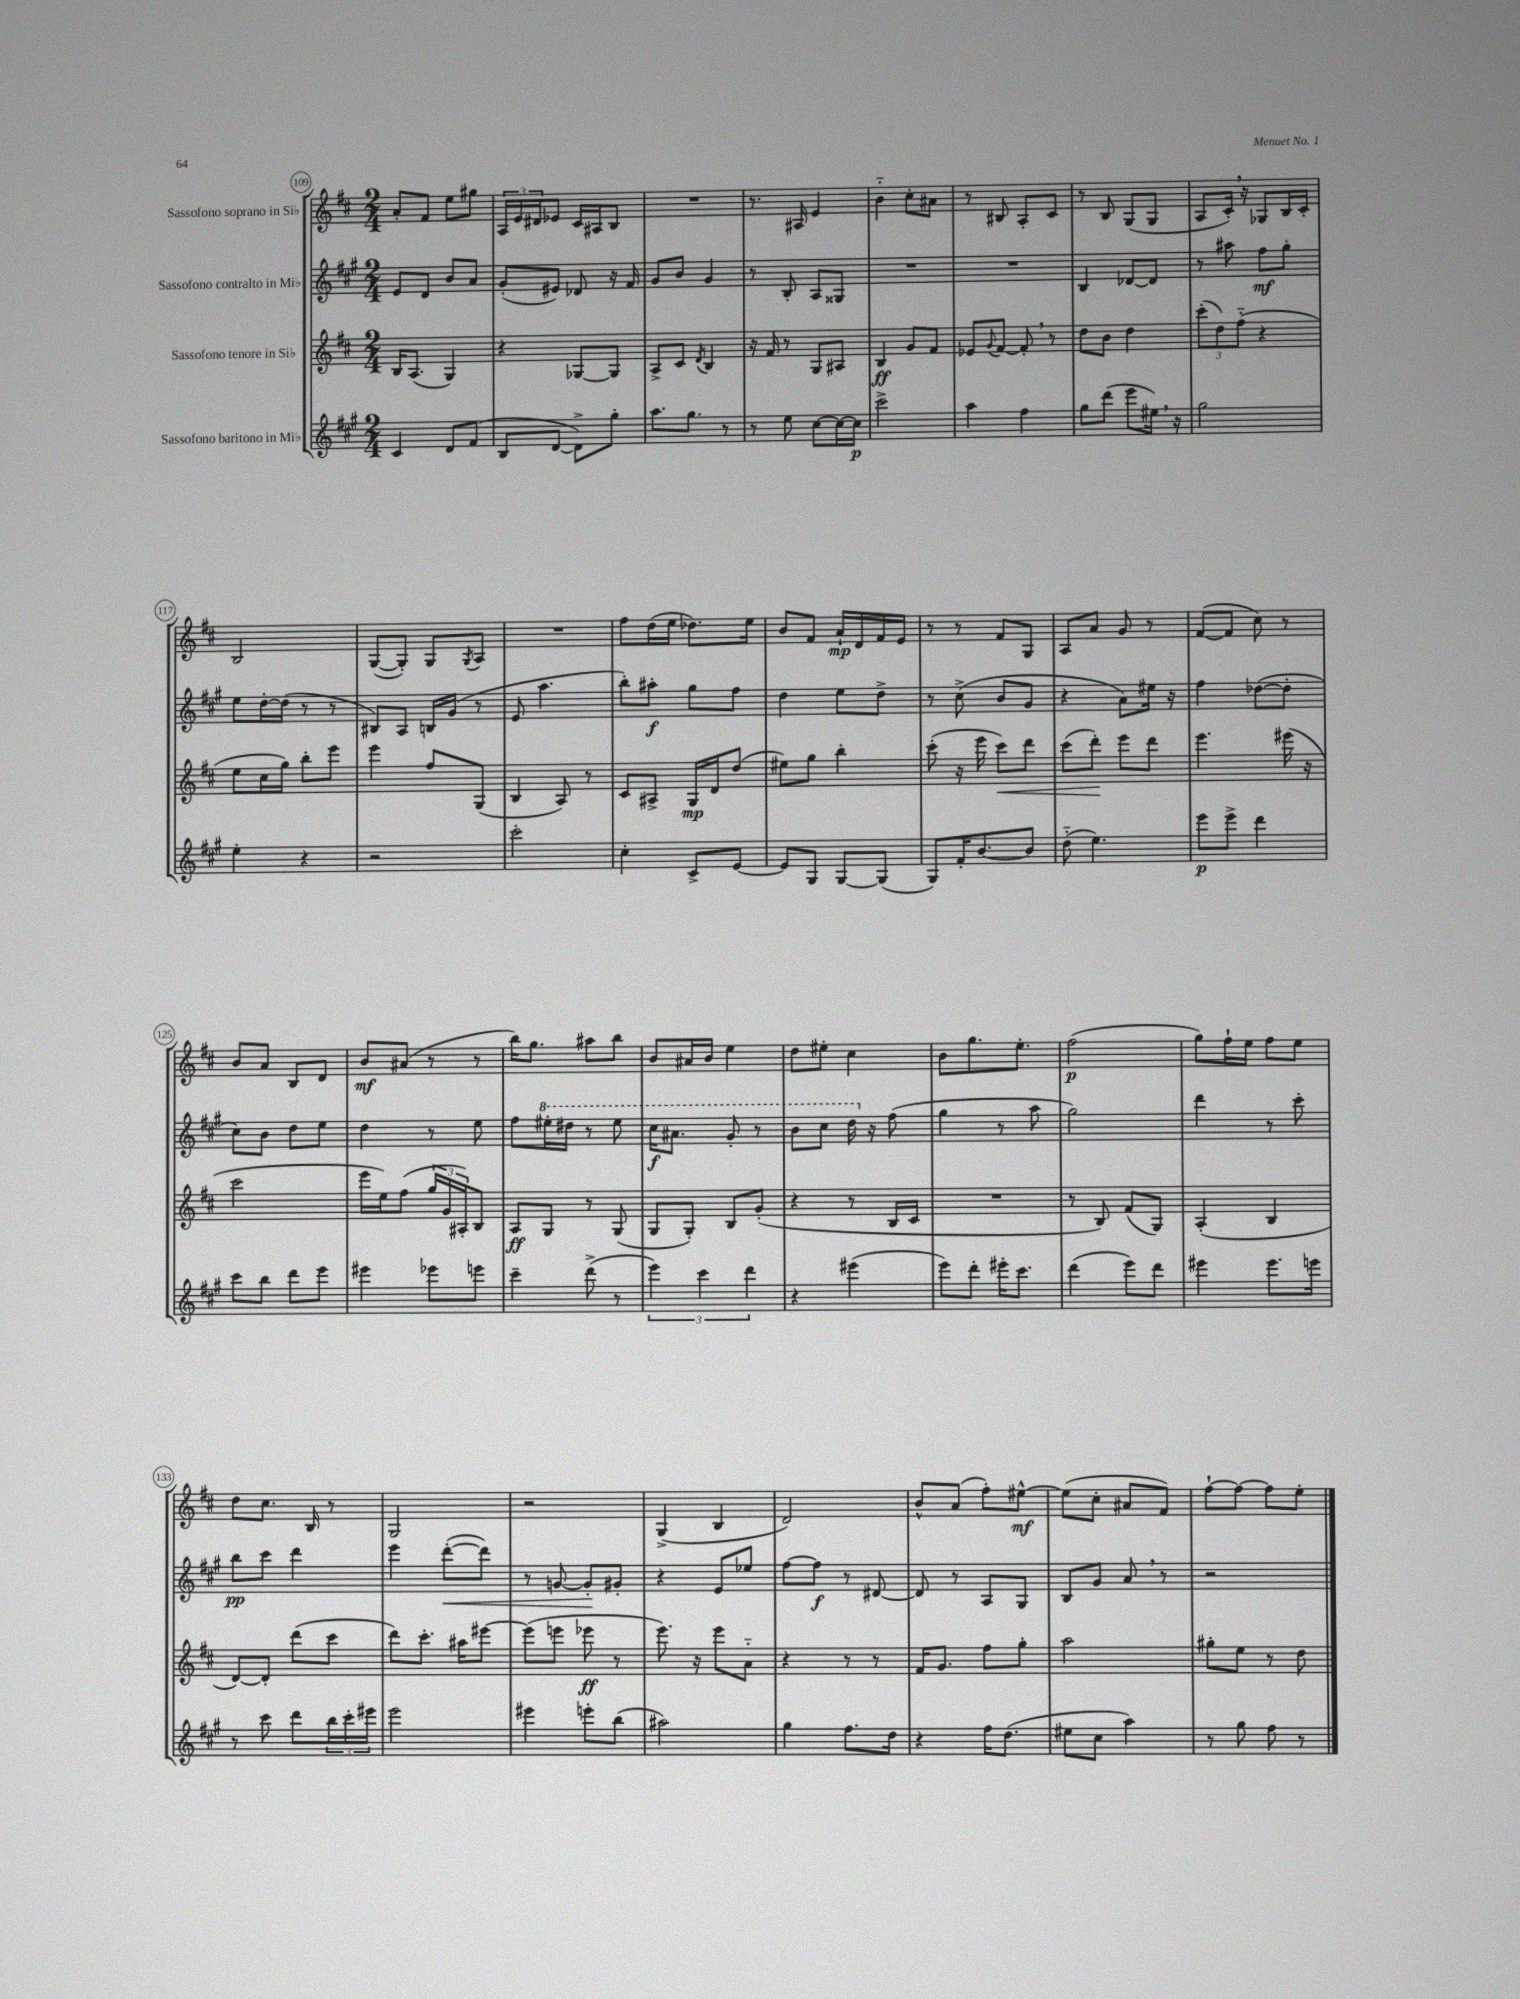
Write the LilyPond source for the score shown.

<<
\new StaffGroup <<
\new Staff = "s0" \with { instrumentName = "Sassofono soprano in Sib" } {
    \clef treble \key d \major \numericTimeSignature \time 2/4
    a'8-. fis'8 e''8 gis''8 |
    \tuplet 3/2 { a16 e'16 dis'16 } ees'8 cis'16 ais16 b8 |
    R2 |
    r8. ais16 e'4 |
    b'4-_ cis''8-. ais'8 |
    r8 bis8 a8-. cis'8 |
    r8 b8 g8( g8 |
    a8 cis'16-.) \breathe r16 ges8 b16 cis'16-. |
    b2 |
    g8~( g8-.) g8 \acciaccatura { g8 } a8 |
    R2 |
    fis''8 d''16( e''16 des''8.) e''16 |
    b'8 fis'8 a'16-!\mp d'16 fis'16 e'16 |
    r8 r8 fis'8 g8 |
    a8 a'8 g'8 r8 |
    fis'8~( fis'8 cis''8) r8 |
    b'8 a'8 b8 d'8 |
    b'8\mf ais'8( r8 r8 |
    b''16) g''8. ais''8 b''8 |
    b'8 ais'16 b'16 e''4 |
    d''8 eis''8-. cis''4 |
    b'8 g''8. e''8.-. |
    fis''2\p( |
    g''8) fis''16-! e''16 fis''8 e''8 |
    d''8 cis''8. b16 r8 |
    g2 |
    r2 |
    g4->( b4 |
    d'2) |
    b'8-^ a'8( fis''8-.) eis''8~-^\mf |
    eis''8( cis''8-. ais'8 fis'8) |
    fis''8~-! fis''8~ fis''8 e''8-. \bar "|." |
}
\new Staff = "s1" \with { instrumentName = "Sassofono contralto in Mib" } {
    \clef treble \key a \major \numericTimeSignature \time 2/4
    e'8 d'8 b'8 a'8 |
    gis'8-.( eis'8) des'8 r16 fis'16 |
    gis'8 b'8 gis'4 |
    r8 b8-. a8 gisis8 |
    R2 |
    R2 |
    b4 des'8~ des'8 |
    r8 ais''8 fis''8\mf gis''8-. |
    e''8 d''16~-. d''16( r8 r8 |
    bis8) a8 b16 gis'16( r8 |
    e'8 a''4. |
    b''8-.) ais''8-.\f gis''8 fis''8 |
    d''4 e''8 d''8-> |
    r8 cis''8->( b'8 gis'8 |
    r4 a'8) eis''16 r16 |
    fis''4 des''8~( des''8-. |
    cis''8) b'8 d''8 e''8 |
    d''4 r8 e''8 |
    fis''8 \ottava #1 eis'''16-. dis'''16 r8 eis'''8 |
    cis'''16\f ais''8. gis''8-. r8 |
    b''8 cis'''8 d'''16 \ottava #0 r16 fis''8( |
    gis''4 r8 a''8 |
    gis''2) |
    d'''4 r8 cis'''8-. |
    b''8\pp cis'''8 d'''4 |
    e'''4 d'''8~-.\<( d'''8) |
    r8 g'8~ g'8-.\! gis'8-. |
    r4 e'8 ees''8 |
    fis''8~ fis''8\f r8 dis'8~ |
    dis'8 r8 a8 gis8 |
    b8 gis'8 a'8 \breathe r8 |
    r2 \bar "|." |
}
\new Staff = "s2" \with { instrumentName = "Sassofono tenore in Sib" } {
    \clef treble \key d \major \numericTimeSignature \time 2/4
    b16 a8.( g4) |
    r4 ges8~ ges8 |
    a8-> cis'8 \acciaccatura { d'8 } b4 |
    r16 fis'16 r8 g8 ais8 |
    b4\ff g'8 fis'8 |
    ees'8 \appoggiatura { g'8 } fis'8~ fis'8-. \breathe r8 |
    d''8 b'8 d''4 |
    \tuplet 3/2 { cis'''8-.( d''8) fis''8-_( } r4 |
    e''8 cis''16 g''16) b''8-. e'''8 |
    e'''4 fis''8 g8( |
    b4 a8) r8 |
    cis'8 ais8-> g16\mp d'16 d''8( |
    eis''8) g''8 b''4-. |
    cis'''8-.( r16 e'''16 cis'''8\<) d'''8 |
    cis'''8( d'''8-.\!) e'''8 d'''8 |
    e'''4. eis'''16( r16 |
    cis'''2 |
    e'''16 e''16) fis''8( \tuplet 3/2 { g''16 g'16 ais16-.) } b8 |
    a8\ff g8 r8 g8( |
    g8 g8-.) b8 g'8-.( |
    r4 r8 b16 cis'16 |
    R2 |
    r8 b8) fis'8( g8) |
    a4-.( b4 |
    d'8~) d'8-. d'''8( cis'''8 |
    d'''8) cis'''8.-. ais''16 eis'''8~ |
    eis'''8( e'''8 ees'''8\ff r8 |
    e'''8.) r16 e'''8 a'8-_ |
    r4 r8 r8 |
    fis'16 g'8. fis''8 g''8-. |
    a''2 |
    gis''8-. e''8 r8 d''8 \bar "|." |
}
\new Staff = "s3" \with { instrumentName = "Sassofono baritono in Mib" } {
    \clef treble \key a \major \numericTimeSignature \time 2/4
    cis'4 d'8 fis'8( |
    b8 d'8~ d'8->) gis''8-. |
    a''8. gis''8. r8 |
    r8 e''8 cis''8~ cis''16~ cis''16\p |
    cis'''2-> |
    a''4 fis''4 |
    gis''8 d'''8( e'''8 eis''16) \breathe r16 |
    gis''2 |
    e''4-. r4 |
    r2 |
    cis'''2-. |
    cis''4-. cis'8-> e'8~ |
    e'8 gis8 gis8~ gis8( |
    gis8) fis'16-. b'8.~ b'8 |
    d''8-_( e''4.) |
    e'''8\p e'''8-> d'''4 |
    cis'''8 b''8 d'''8 e'''8 |
    eis'''4 ees'''8 e'''8 |
    cis'''4-- d'''8->( r8 |
    \tuplet 3/2 { e'''4) cis'''4 d'''4 } |
    r4 eis'''4( |
    e'''8) d'''8-. eis'''16-. cis'''8. |
    d'''4( e'''8) d'''8 |
    eis'''4 eis'''8. e'''16 |
    r8 cis'''8 d'''8 \tuplet 3/2 { b''16 cis'''16-. eis'''16 } |
    e'''2 |
    eis'''4 e'''8-. b''8( |
    ais''2) |
    gis''4 fis''8. d''16 |
    r4 fis''16 d''8.( |
    eis''8 cis''8 a''4) |
    r8 gis''8 fis''8 r8 \bar "|." |
}
>>
>>
\layout { \context { \Score currentBarNumber = #109 \override BarNumber.stencil = #(make-stencil-circler 0.1 0.3 ly:text-interface::print) } }
